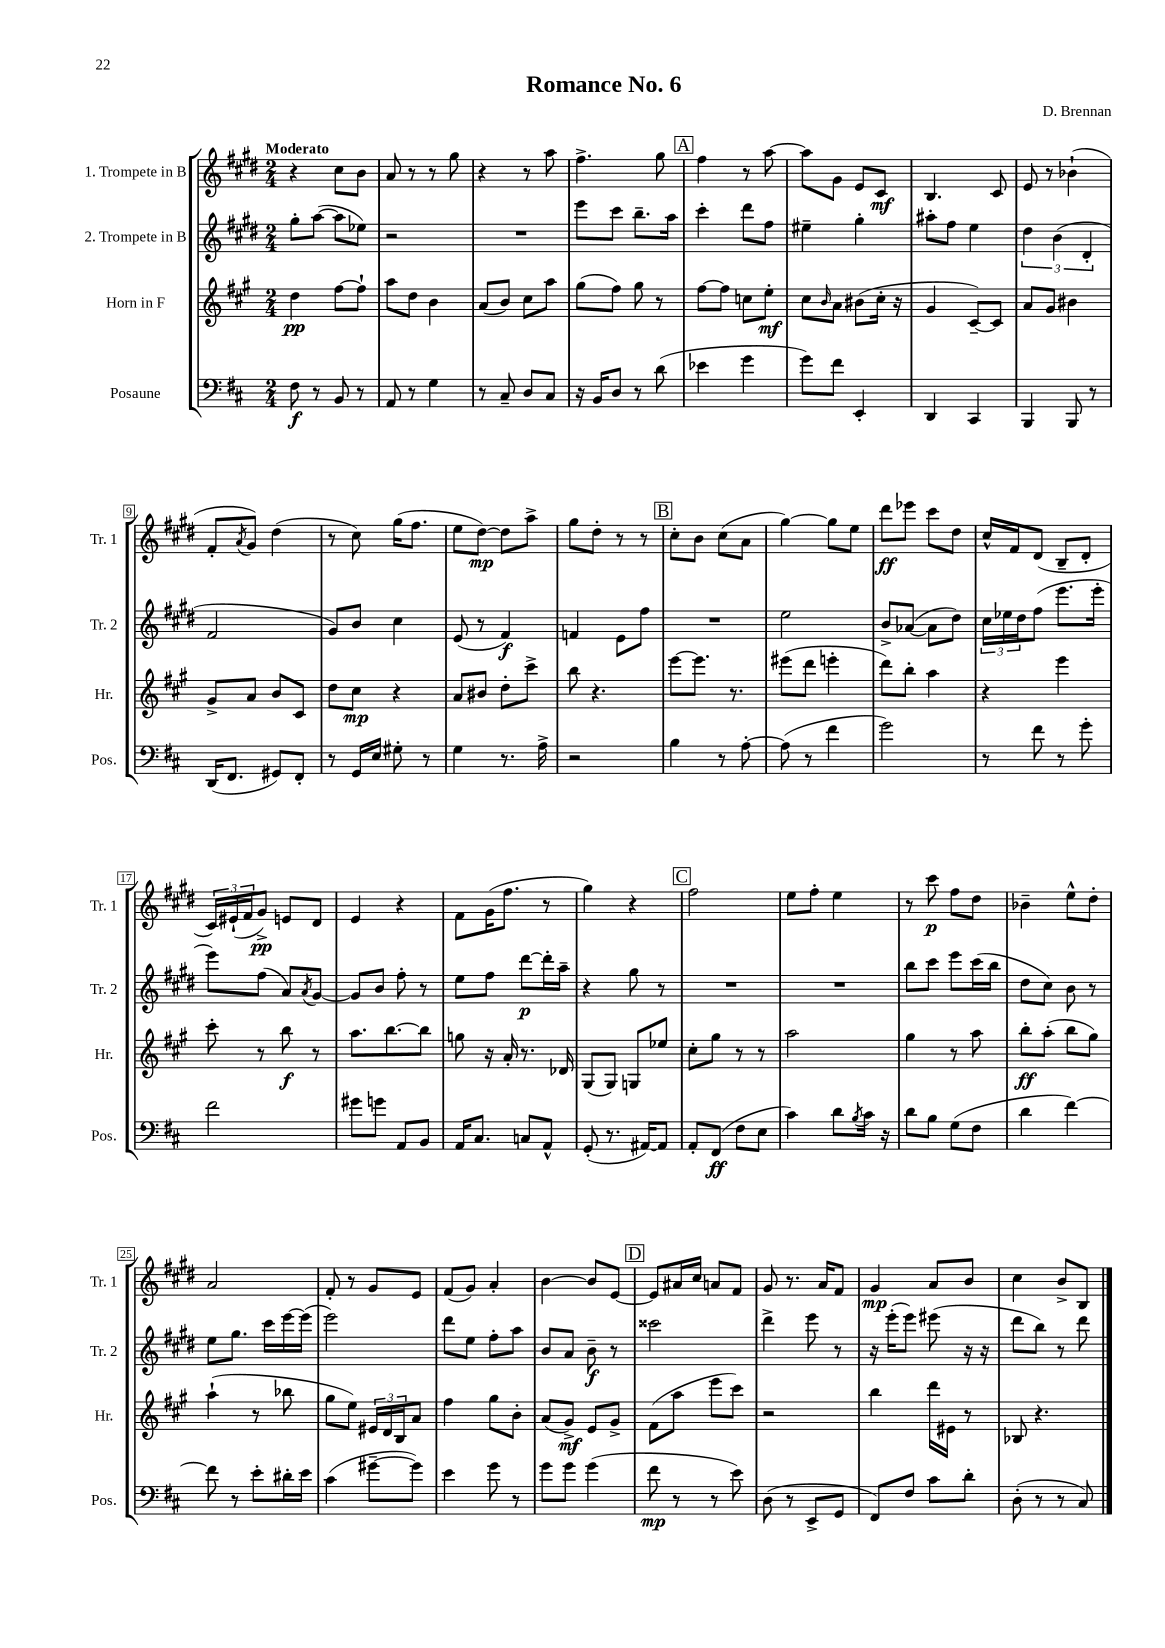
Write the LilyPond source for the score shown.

\header { title = "Romance No. 6" composer = "D. Brennan" }
<<
\new StaffGroup <<
\new Staff = "s0" \with { instrumentName = "1. Trompete in B" shortInstrumentName = "Tr. 1" } {
    \clef treble \key e \major \numericTimeSignature \time 2/4 \tempo "Moderato"
    r4 cis''8 b'8 |
    a'8 r8 r8 gis''8 |
    r4 r8 a''8 |
    fis''4.-> gis''8 |
    \mark \markup { \box "A" } fis''4 r8 a''8~ |
    a''8 gis'8 e'8 cis'8\mf |
    b4. cis'8 |
    e'8 r8 bes'4-!( |
    fis'8-. \acciaccatura { a'8 } gis'8) dis''4( |
    r8 cis''8) gis''16( fis''8. |
    e''8 dis''8~\mp) dis''8 a''8-> |
    gis''8 dis''8-. r8 r8 |
    \mark \markup { \box "B" } cis''8-. b'8 cis''8( a'8 |
    gis''4~) gis''8 e''8 |
    dis'''8\ff ees'''8 cis'''8 dis''8 |
    cis''16-^ fis'16 dis'8( b8-- dis'8-. |
    \tuplet 3/2 { cis'16) eis'16-!( fis'16 } gis'8->\pp) e'8 dis'8 |
    e'4 r4 |
    fis'8 gis'16( fis''8. r8 |
    gis''4) r4 |
    \mark \markup { \box "C" } fis''2 |
    e''8 fis''8-. e''4 |
    r8 cis'''8\p fis''8 dis''8 |
    bes'4-- e''8-^ dis''8-. |
    a'2 |
    fis'8-. r8 gis'8 e'8 |
    fis'8( gis'8) a'4-. |
    b'4~ b'8 e'8~ |
    \mark \markup { \box "D" } e'8 ais'16 cis''16 a'8 fis'8 |
    gis'8 r8. a'16 fis'8 |
    gis'4\mp a'8 b'8 |
    cis''4 b'8-> b8 \bar "|." |
}
\new Staff = "s1" \with { instrumentName = "2. Trompete in B" shortInstrumentName = "Tr. 2" } {
    \clef treble \key e \major \numericTimeSignature \time 2/4
    gis''8-. a''8~( a''8 ees''8) |
    r2 |
    R2 |
    e'''8 cis'''8 b''8.-- a''16 |
    \mark \markup { \box "A" } cis'''4-. dis'''8 fis''8 |
    eis''4-- gis''4-. |
    ais''8-. fis''8 e''4 |
    \tuplet 3/2 { dis''4 b'4( dis'4-. } |
    fis'2 |
    gis'8) b'8 cis''4 |
    e'8( r8 fis'4\f) |
    f'4 e'8 fis''8 |
    \mark \markup { \box "B" } R2 |
    e''2 |
    b'8-> aes'8~( aes'8 dis''8) |
    \tuplet 3/2 { cis''16 ees''16 dis''16 } fis''8( e'''8. e'''16-. |
    e'''8) fis''8( a'8) \acciaccatura { a'8 } gis'8~ |
    gis'8 b'8 fis''8-. r8 |
    e''8 fis''8 dis'''8~\p dis'''16-. a''16-- |
    r4 gis''8 r8 |
    \mark \markup { \box "C" } R2 |
    R2 |
    b''8 cis'''8 e'''8 cis'''16( b''16 |
    dis''8 cis''8) b'8 r8 |
    e''8 gis''8. cis'''16 e'''16~ e'''16( |
    e'''2) |
    dis'''8 e''8 fis''8-. a''8 |
    b'8 a'8 b'8--\f r8 |
    \mark \markup { \box "D" } cisis'''2 |
    dis'''4-> e'''8 r8 |
    r16 e'''16-.( e'''8) eis'''8( r16 r16 |
    dis'''8 b''8) r8 dis'''8 \bar "|." |
}
\new Staff = "s2" \with { instrumentName = "Horn in F" shortInstrumentName = "Hr." } {
    \clef treble \key a \major \numericTimeSignature \time 2/4
    d''4\pp fis''8~ fis''8-! |
    a''8 d''8 b'4 |
    a'8( b'8) cis''8 a''8 |
    gis''8( fis''8) gis''8 r8 |
    \mark \markup { \box "A" } fis''8~ fis''8 c''8 e''8-.\mf |
    cis''8 \grace { b'16 } a'8 bis'8( cis''16-. r16 |
    gis'4 cis'8~--) cis'8 |
    a'8 gis'8 bis'4 |
    gis'8-> a'8 b'8 cis'8 |
    d''8 cis''8\mp r4 |
    a'8 bis'8 d''8-. cis'''8-> |
    b''8 r4. |
    \mark \markup { \box "B" } e'''8~ e'''8. r8. |
    eis'''8( d'''8 e'''4-. |
    d'''8) b''8-. a''4 |
    r4 e'''4 |
    cis'''8-. r8 b''8\f r8 |
    a''8. b''8.~ b''8 |
    g''8 r16 a'16-. r8. des'16 |
    gis8( gis8) g8 ees''8 |
    \mark \markup { \box "C" } cis''8-. gis''8 r8 r8 |
    a''2 |
    gis''4 r8 a''8 |
    b''8-.\ff a''8-.( b''8 gis''8) |
    a''4-!( r8 bes''8 |
    gis''8 e''8) \tuplet 3/2 { eis'16 d'16 b16 } a'8 |
    fis''4 gis''8 b'8-. |
    a'8( gis'8->\mf) e'8 gis'8-> |
    \mark \markup { \box "D" } fis'8( a''8 e'''8 cis'''8) |
    r2 |
    b''4 d'''16 eis'16 r8 |
    bes8 r4. \bar "|." |
}
\new Staff = "s3" \with { instrumentName = "Posaune" shortInstrumentName = "Pos." } {
    \clef bass \key d \major \numericTimeSignature \time 2/4
    fis8\f r8 b,8 r8 |
    a,8 r8 g4 |
    r8 cis8-- d8 cis8 |
    r16 b,16 d8 r8 d'8( |
    \mark \markup { \box "A" } ees'4 g'4 |
    g'8) fis'8 e,4-. |
    d,4 cis,4 |
    b,,4 b,,8 r8 |
    d,16( fis,8. gis,8) fis,8-. |
    r8 g,16 e16 gis8-. r8 |
    g4 r8. a16-> |
    r2 |
    \mark \markup { \box "B" } b4 r8 a8~-. |
    a8( r8 fis'4 |
    g'2) |
    r8 fis'8 r8 g'8-. |
    fis'2 |
    gis'8 g'8 a,8 b,8 |
    a,16 cis8. c8 a,8-^ |
    g,8-.( r8. ais,16~) ais,8 |
    \mark \markup { \box "C" } a,8-. fis,8\ff( fis8 e8 |
    cis'4) d'8 \acciaccatura { b8 } cis'16 r16 |
    d'8 b8 g8( fis8 |
    d'4 fis'4~) |
    fis'8 r8 e'8-. dis'16-. e'16 |
    cis'4( gis'8~-- gis'8) |
    e'4 g'8 r8 |
    g'8 g'8 g'4( |
    \mark \markup { \box "D" } fis'8\mp r8 r8 e'8) |
    d8( r8 e,8-> g,8 |
    fis,8) fis8 cis'8 d'8-. |
    d8-.( r8 r8 cis8) \bar "|." |
}
>>
>>
\layout { \context { \Score \override BarNumber.stencil = #(make-stencil-boxer 0.1 0.3 ly:text-interface::print) } }
